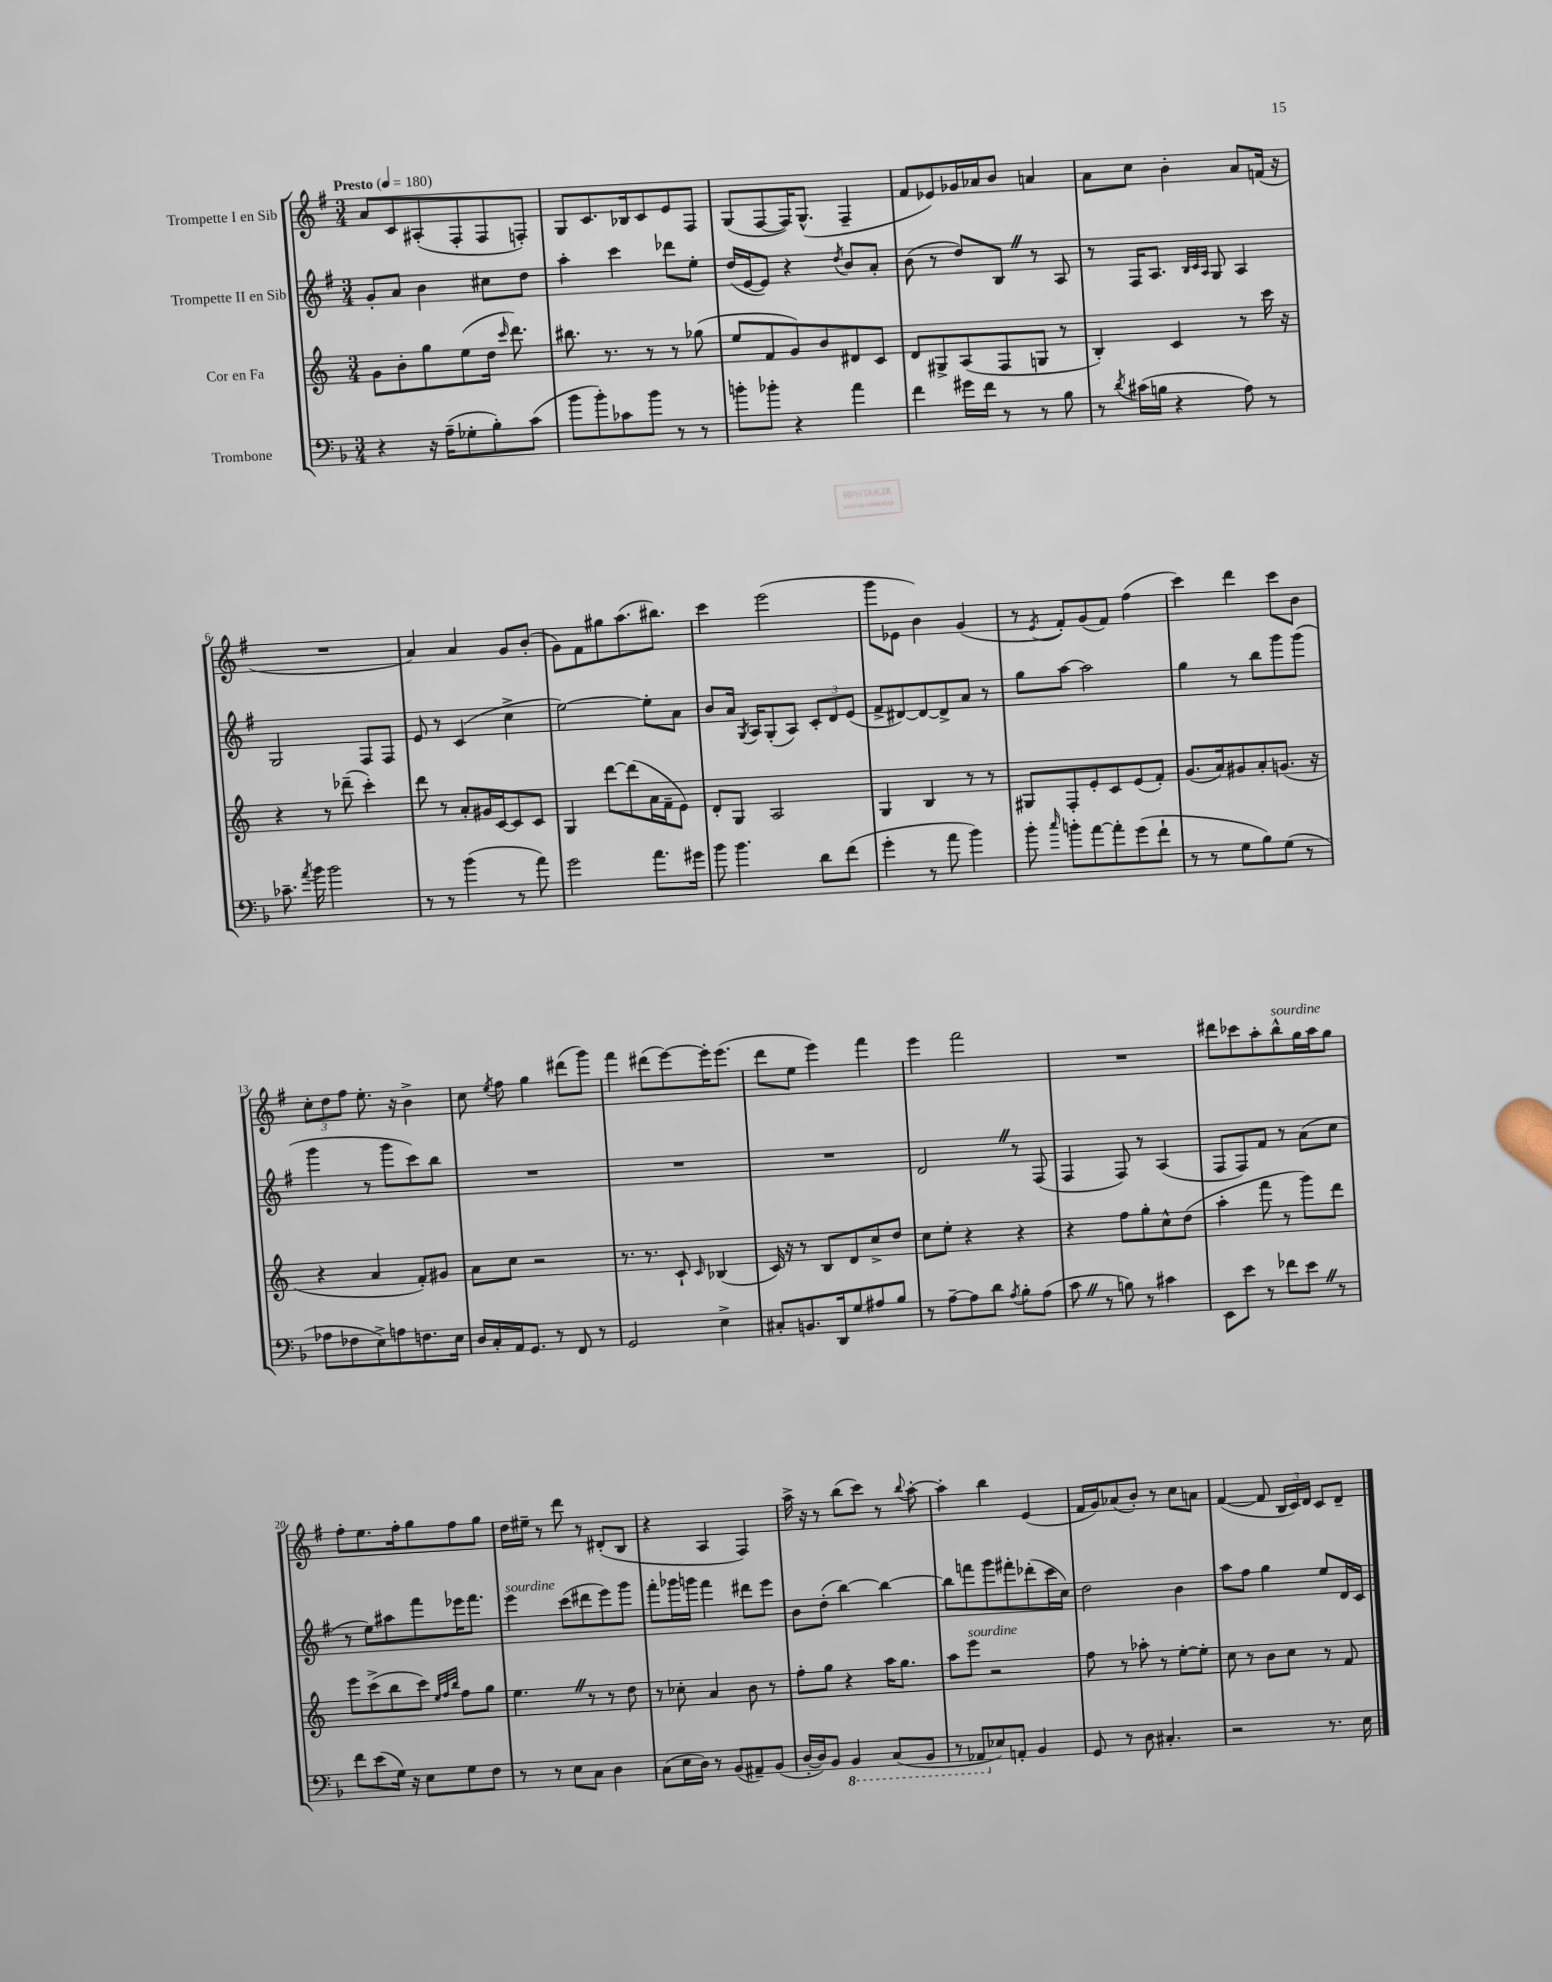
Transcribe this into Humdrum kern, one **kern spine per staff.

**kern	**kern	**kern	**kern
*staff4	*staff3	*staff2	*staff1
*clefF4	*clefG2	*clefG2	*clefG2
*k[b-]	*k[]	*k[f#]	*k[f#]
*M3/4	*M3/4	*M3/4	*M3/4
*MM180	*MM180	*MM180	*MM180
4r	8g	8g'	8a
.	8b'	8a	8c
16r	8gg	4b	(8A#'
(16A~	.	.	.
8G-'	(8ee	.	8F#'
8B-')	16dd	8cc#	8F#
.	16qqccc	.	.
.	8.ddd)	.	.
(8c	.	8dd	8F')
=	=	=	=
8b-	8.bb#	4aa'	8G
8b-')	.	.	8.c
.	8.r	.	.
8c-	.	4ccc	.
.	.	.	16B-
8b-	8r	.	8c
8r	8r	8ddd-	8e
8r	(8gg-	8ee'	8F#
=	=	=	=
8b'	8ee	(16dd	(8G
.	.	[16e	.
8b-'	8f	8e])	[8F#
4r	8g)	4r	16F#])
.	.	.	(8.G^^
.	8b	.	.
.	.	8qdd	.
4a	8d#	8b	4F#~
.	8c	8a'	.
=	=	=	=
4f	8d	(8b	8f#
.	8G#^	8r	8e-)
16g#	(8A	8dd)	16g-
16f	.	.	16a-
8r	8F	8B	8b
8r	8G	8r	4a
8B-	8r	8A	.
=	=	=	=
8r	4B')	8r	8a
8qd	.	.	.
(16c#	.	16F#	8cc
16B	.	8.A	.
4r	4c	.	4b'
.	.	32qqB	.
.	.	32qqc	.
.	.	32qqA	.
.	.	8G	.
8A)	8r	4A	8a
8r	16ccc	.	(16f
.	16r	.	16r
=	=	=	=
8.c-~	4r	2G	2.r
8qa	.	.	.
16b-	.	.	.
2b-	8r	.	.
.	(8ddd-~	.	.
.	4ccc')	8F#	.
.	.	8F#	.
=	=	=	=
8r	8ddd	8e	4a)
8r	8r	8r	.
(4b-	8a'	(4c	4a
.	16g#	.	.
.	[16c	.	.
8r	8c]	4cc^	8g
8a)	8c	.	(8b'
=	=	=	=
2g	4G	[2ee)	8g)
.	.	.	8f#
.	[8ddd	.	8gg#
.	(8ddd]	.	(8.aa
8.a	16a	8ee']	.
.	16f~	.	8.bb#)
.	8e)	8a	.
16g#	.	.	.
=	=	=	=
8b-	8d'	8b	4ccc
4.b-	8G	16a	.
.	.	8qG	.
.	.	16A	.
.	2A	(8G'	(2eee
.	.	8A)	.
8d	.	12c'	.
.	.	12d	.
(8f	.	.	.
.	.	(12e	.
=	=	=	=
4g'	4G	8f#^	8ggg
.	.	[8d#)	8e-
8r	4B	8d#_	4b)
8a	.	8d#^]	.
4b-)	8r	8a	(4g
.	8r	8r	.
=	=	=	=
8b-'	8G#	8gg	8r
16qqcc	.	.	8qe
8b'	8F'	[8aa	8f#')
[8a	8e'	2aa]	(8g
8a']	8c	.	8f#)
(8g	(8e	.	(4ff#
8f`	8f')	.	.
=	=	=	=
8r	(8.g	4gg	4ccc)
8r	.	.	.
.	16a)	.	.
8G	8g#	8r	4ddd
8B-)	8a'	8bb	.
(8G	(8.g	8ggg	8ccc
8r	.	(8ggg	8b
.	16r	.	.
=	=	=	=
8A-	4r	4ggg	12cc'
.	.	.	12dd
8F-	.	.	.
.	.	.	12ff#
8E^)	4a	8r	8.ee'
8A	.	8ggg	.
.	.	.	16r
8.F	8f')	8ccc)	4b^
.	8g#	8bb	.
16E	.	.	.
=	=	=	=
16D	8a	2.r	8cc
16C'	.	.	.
.	.	.	8qee
16AA	8cc	.	8ff#
8.GG	.	.	.
.	2r	.	4gg
8r	.	.	.
8FF	.	.	(8ddd#
8r	.	.	8ggg)
=	=	=	=
2GG	8.r	2.r	4fff#
.	8.r	.	.
.	.	.	(8ddd#
.	8c`	.	[8eee)
.	16qqc	.	.
4E^	(4B-	.	16eee']
.	.	.	(8.eee
=	=	=	=
8C#'	16c)	2.r	8ddd
.	16r	.	.
8.BB	8r	.	8ee
.	8B	.	4eee)
16DD	.	.	.
8G	8d	.	.
8A#	8cc^	.	4fff#
8B-	8dd	.	.
=	=	=	=
8r	8cc	2d	4eee
[8A~	8ee'	.	.
8A]	4r	.	2fff#
8d	.	.	.
8qA	.	.	.
8B-'	4r	8r	.
(8A	.	(8F#	.
=	=	=	=
8c	4r	4F#	2.r
8r	.	.	.
8B)	8ff	8F#)	.
8r	8gg'	8r	.
4c#	8cc^^	(4A	.
.	(8dd	.	.
=	=	=	=
8EE	4aa'	8F#	8ddd#
8e	.	8F#)	8ccc-
8r	8fff	8f#	8aa'
8f-	8r	8r	8bb^^
8e	8ggg)	(8a	16gg
.	.	.	16aa
8r	8ddd	8cc	8gg
=	=	=	=
8f	8eee	8r	8ff#'
(8e	(8ccc^	8ee)	8.ee
16G)	8bb	8aa#	.
16r	.	.	16ff#'
8E	8ccc)	8fff#	8gg
.	32qqee	.	.
.	32qqff	.	.
.	32qqbb	.	.
8G	8ff	16eee-	8ff#
.	.	8.fff#	.
8F	8gg	.	8gg
=	=	=	=
8r	4.ee	4eee	16dd
.	.	.	16ee#~
8r	.	.	8r
8E	.	(8ccc	8ddd
8C	8r	8ddd#	8r
4D	8r	8eee)	(8d#'
.	8dd	8ggg	8B
=	=	=	=
(8C	8r	8fff#'	4r
16E	8cc-'	16ggg-	.
16D)	.	16ggg	.
8r	4a	4fff#	4A
(8BB-	.	.	.
8AA#~)	8b	8ddd#	4F#)
(8BB-	8r	8eee	.
=	=	=	=
[16D'	8ff'	8b	16aa^
16D])	.	.	16r
8BB-	8gg	(8dd'	8r
4BBB-	4r	[4bb)	(8bb
.	.	.	8ccc)
(8CC	16aa	4bb_	8r
.	8.gg	.	.
.	.	.	8qqbb
8BBB-	.	.	[8aa'
=	=	=	=
8r	8aa	8bb]	4aa']
8AAA-	8eee	8fff	.
8E-)	2r	8ggg	4bb
8AA'	.	8fff#'	.
4BB-	.	(8ddd-'	(4e
.	.	16ccc	.
.	.	16cc)	.
=	=	=	=
8GG	8ff	2dd	16f#
.	.	.	16g)
8r	8r	.	(8a-
8D	8aa-'	.	8b')
4.C#'	8r	.	8r
.	[8ee'	4b	8cc
.	8ee']	.	8a
=	=	=	=
2r	8cc	8aa	([4f#
.	8r	8ff#	.
.	8b	4gg	8f#]
.	8cc	.	24B
.	.	.	24c)
.	.	.	24d
8.r	8r	8ee	8c
.	8f	16d	8d~
16E	.	16c	.
==	==	==	==
*-	*-	*-	*-
